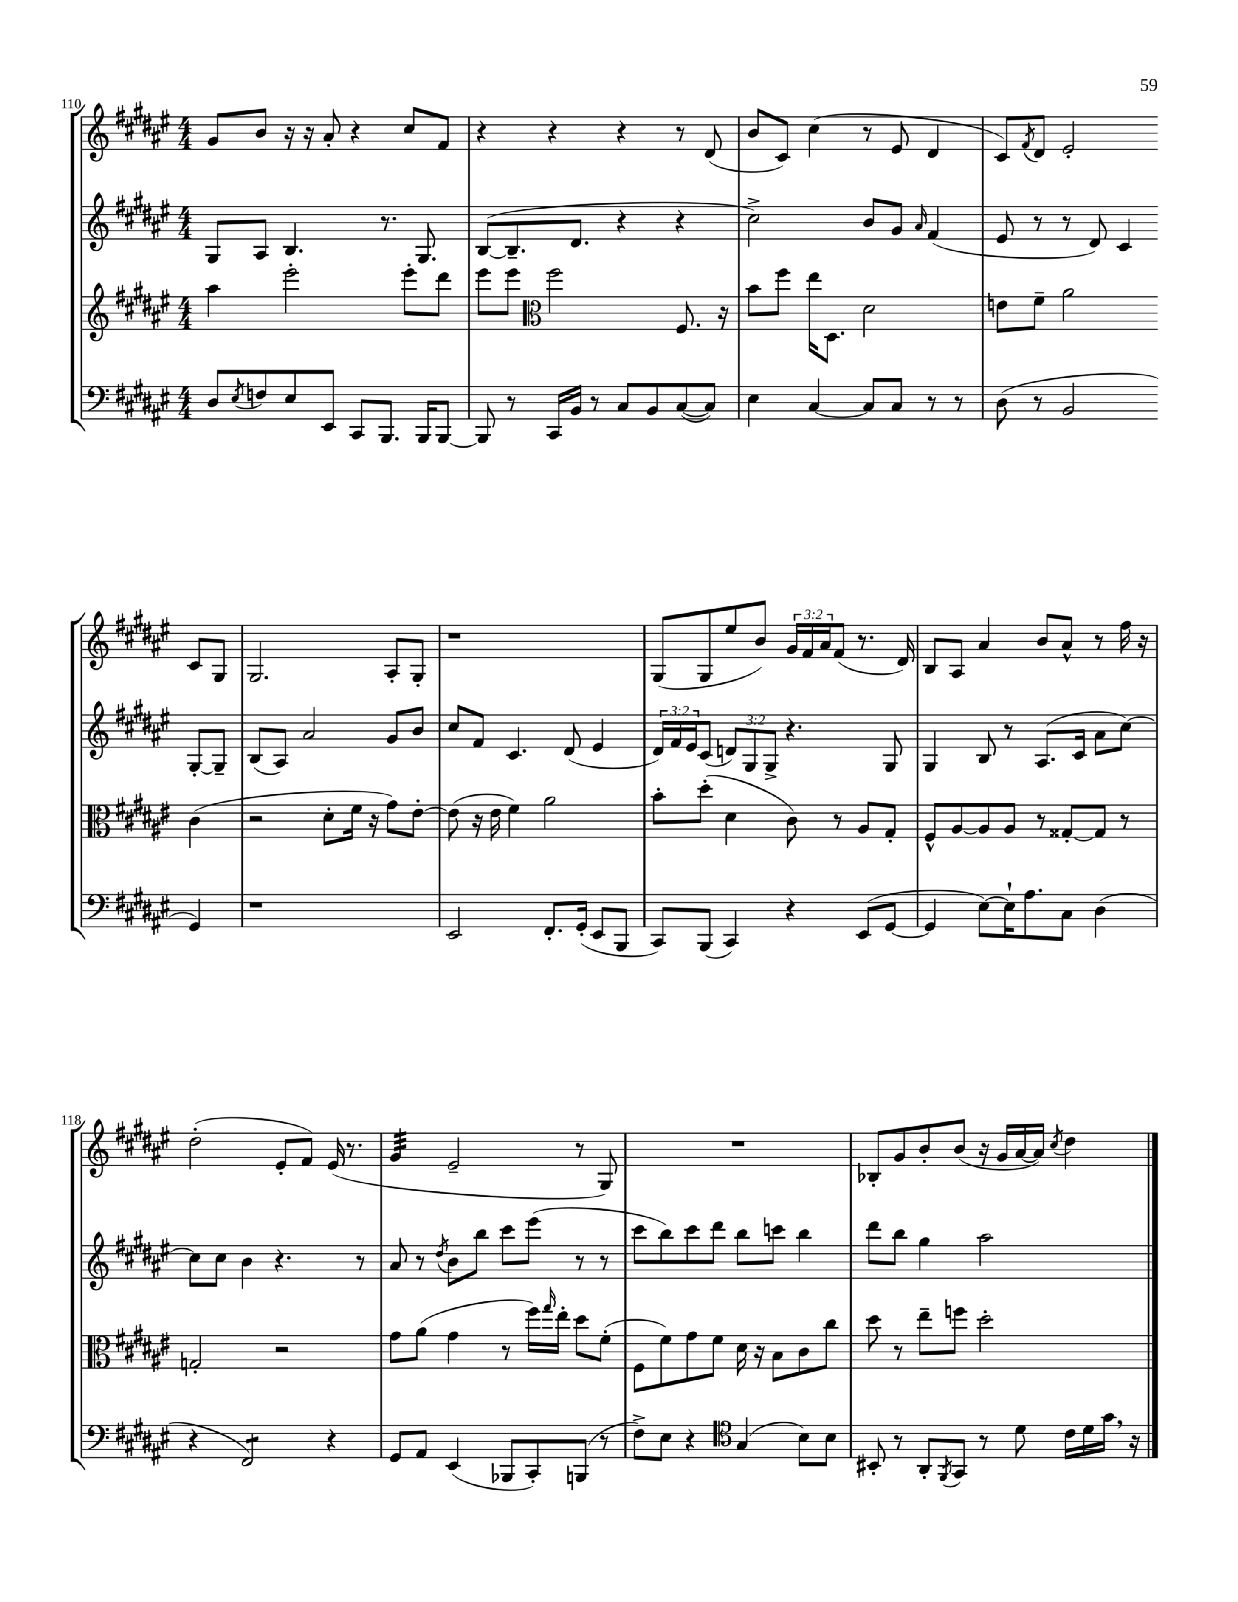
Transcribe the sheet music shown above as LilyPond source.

<<
\new StaffGroup <<
\new Staff = "s0" {
    \clef treble \key fis \major \numericTimeSignature \time 4/4 \override Staff.TupletNumber.text = #tuplet-number::calc-fraction-text
    gis'8 b'8 r16 r16 ais'8-. r4 cis''8 fis'8 |
    r4 r4 r4 r8 dis'8( |
    b'8 cis'8) cis''4( r8 eis'8 dis'4 |
    cis'8) \acciaccatura { fis'8 } dis'8 eis'2-. cis'8 gis8 |
    gis2. ais8-. gis8-. |
    r1 |
    gis8( gis8 eis''8 b'8) \tuplet 3/2 { gis'16 fis'16 ais'16 } fis'8( r8. dis'16) |
    b8 ais8 ais'4 b'8 ais'8-^ r8 fis''16 r16 |
    dis''2-.( eis'8-. fis'8) eis'16( r8. |
    gis'4:32 eis'2-- r8 gis8) |
    R1 |
    bes8-. gis'8 b'8-. b'8( r16 gis'16 ais'16~ ais'16) \acciaccatura { cis''8 } dis''4 \bar "|." |
}
\new Staff = "s1" {
    \clef treble \key fis \major \numericTimeSignature \time 4/4 \override Staff.TupletNumber.text = #tuplet-number::calc-fraction-text
    gis8 ais8 b4. r8. gis8. |
    b8~( b8.-- dis'8. r4 r4 |
    cis''2->) b'8 gis'8 \grace { ais'16 } fis'4( |
    eis'8 r8 r8 dis'8) cis'4 gis8~-. gis8-- |
    b8( ais8) ais'2 gis'8 b'8 |
    cis''8 fis'8 cis'4. dis'8( eis'4 |
    \tuplet 3/2 { dis'16) fis'16 eis'16 } cis'8( \tuplet 3/2 { d'8) gis8 gis8-> } r4. gis8 |
    gis4 b8 r8 ais8.( cis'16 ais'8 cis''8~) |
    cis''8 cis''8 b'4 r4. r8 |
    ais'8 r8 \acciaccatura { dis''8 } b'8 b''8 cis'''8 eis'''8( r8 r8 |
    cis'''8 b''8) cis'''8 dis'''8 b''8 c'''8 b''4 |
    dis'''8 b''8 gis''4 ais''2 \bar "|." |
}
\new Staff = "s2" {
    \clef treble \key fis \major \numericTimeSignature \time 4/4
    ais''4 eis'''2-. eis'''8-. dis'''8 |
    eis'''8 eis'''8 \clef alto fis''2 fis8. r16 |
    b'8 fis''8 eis''16 dis8. dis'2 |
    e'8 fis'8-- ais'2 cis'4( |
    r2 dis'8-. fis'16 r16 gis'8) eis'8~-. |
    eis'8( r16 eis'16 fis'4) ais'2 |
    b'8-. dis''8-.( dis'4 cis'8) r8 ais8 gis8-. |
    fis8-^ ais8~ ais8 ais8 r8 gisis8~-. gisis8 r8 |
    g2-. r2 |
    gis'8 ais'8( gis'4 r8 fis''16) \grace { gis''16 } eis''16-. dis''8 fis'8-.( |
    fis8 fis'8) gis'8 fis'8 dis'16 r16 b8 cis'8 cis''8 |
    dis''8 r8 eis''8-- f''8 dis''2-. \bar "|." |
}
\new Staff = "s3" {
    \clef bass \key fis \major \numericTimeSignature \time 4/4
    dis8 \acciaccatura { eis8 } f8 eis8 eis,8 cis,8 b,,8. b,,16 b,,8~ |
    b,,8 r8 cis,16 b,16 r8 cis8 b,8 cis8~( cis8) |
    eis4 cis4~ cis8 cis8 r8 r8 |
    dis8( r8 b,2 gis,4) |
    r1 |
    eis,2 fis,8.-. gis,16-.( eis,8 b,,8 |
    cis,8) b,,8( cis,4) r4 eis,8( gis,8~ |
    gis,4 eis8~) eis16-! ais8. cis8 dis4( |
    r4 fis,2:8) r4 |
    gis,8 ais,8 eis,4( bes,,8 cis,8-.) b,,8( r8 |
    fis8->) eis8 r4 \clef tenor gis4( b8) b8 |
    bis,8-. r8 ais,8-. \acciaccatura { fis,8 } gis,8 r8 dis'8 cis'16 dis'16 gis'16 \breathe r16 \bar "|." |
}
>>
>>
\layout { \context { \Score currentBarNumber = #110 } }
